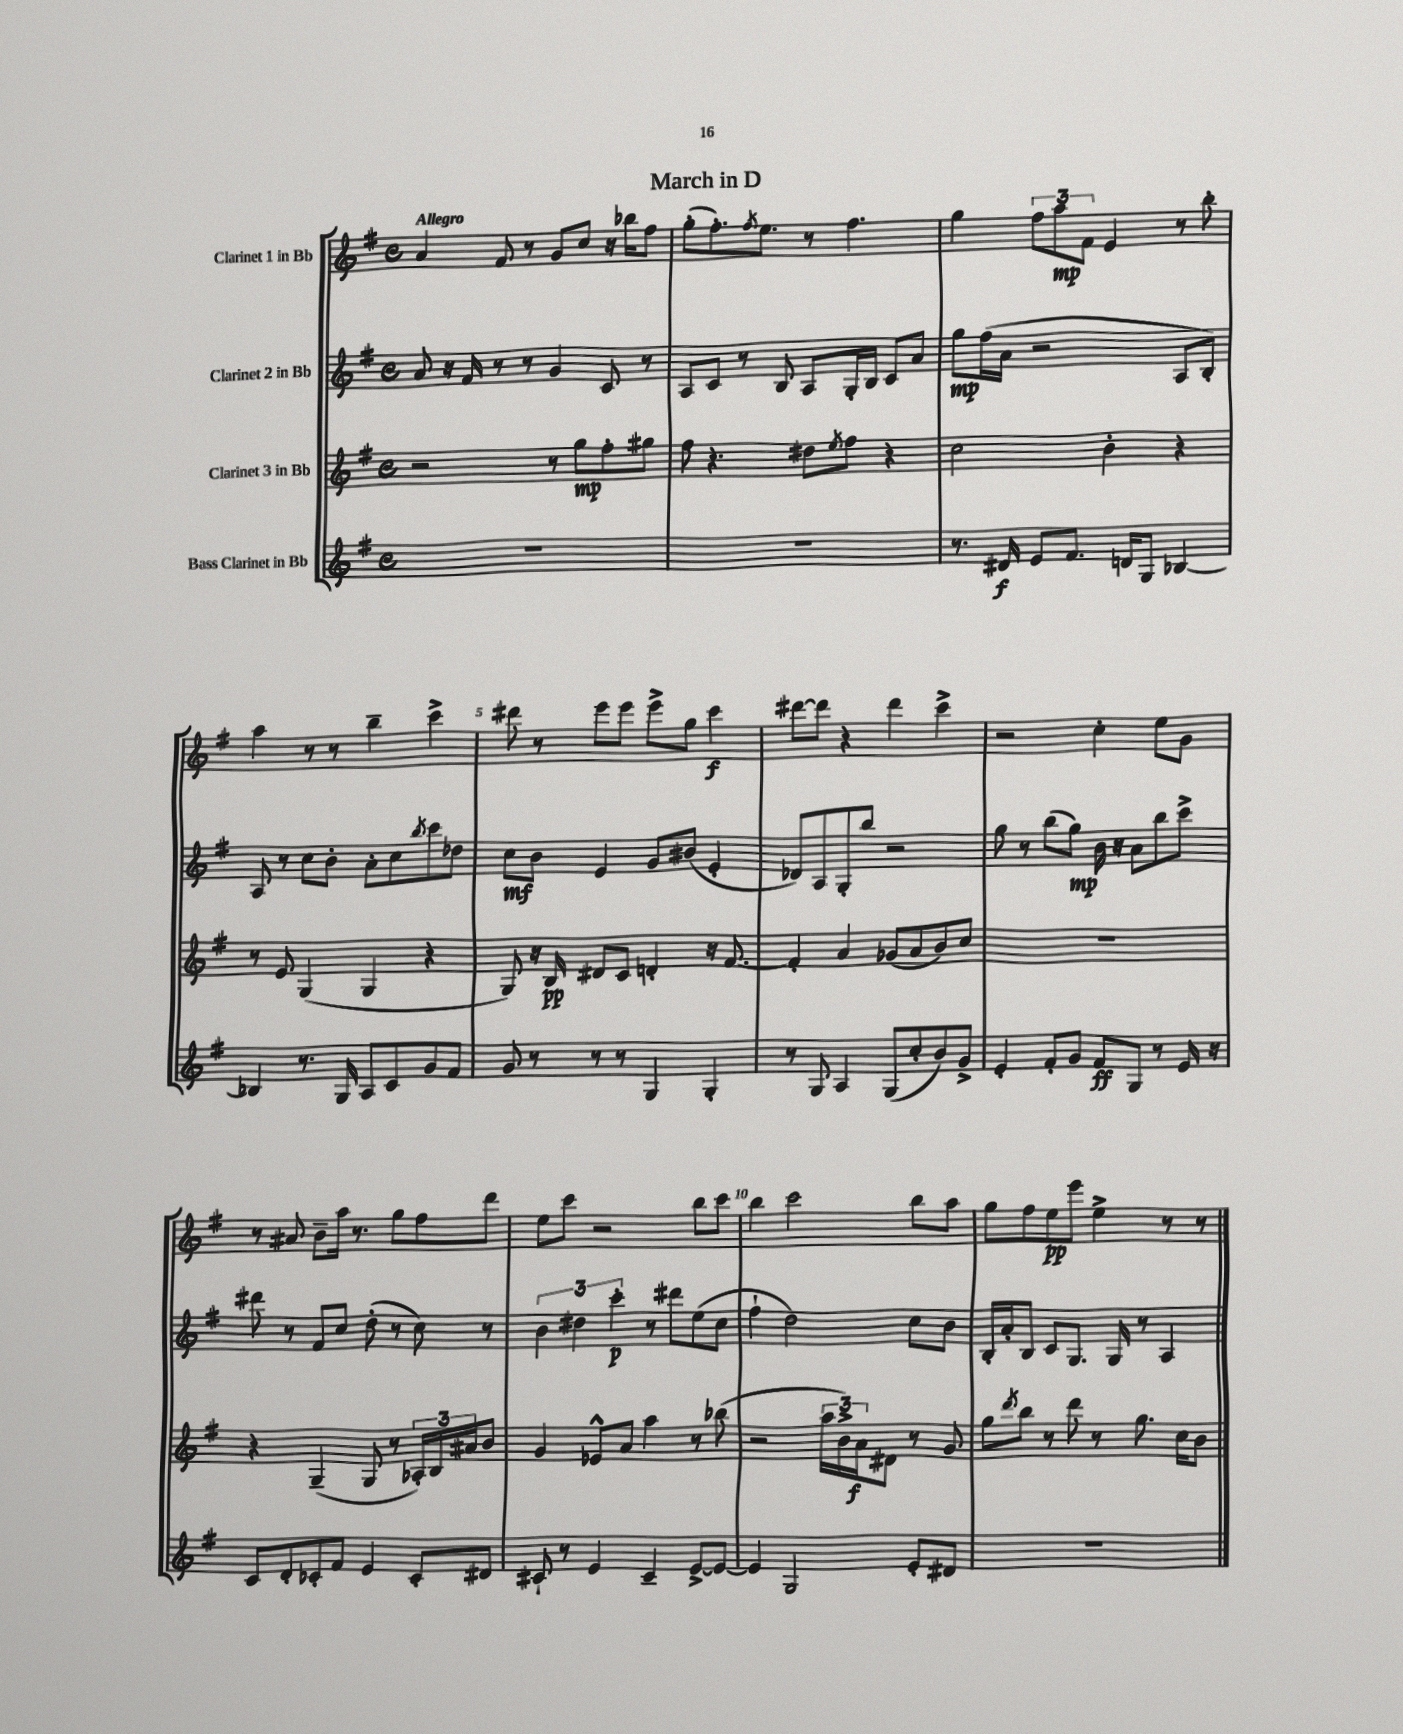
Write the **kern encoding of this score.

**kern	**dynam	**kern	**dynam	**kern	**dynam	**kern	**dynam
*part4	*part4	*part3	*part3	*part2	*part2	*part1	*part1
*staff4	*staff4	*staff3	*staff3	*staff2	*staff2	*staff1	*staff1
*I"Bass Clarinet in Bb	*	*I"Clarinet 3 in Bb	*	*I"Clarinet 2 in Bb	*	*I"Clarinet 1 in Bb	*
*clefG2	*	*clefG2	*	*clefG2	*	*clefG2	*
*k[f#]	*	*k[f#]	*	*k[f#]	*	*k[f#]	*
*M4/4	*	*M4/4	*	*M4/4	*	*M4/4	*
*met(c)	*	*met(c)	*	*met(c)	*	*met(c)	*
=1	=1	=1	=1	=1	=1	=1	=1
!	!	!	!	!	!	!LO:TX:a:B:t=Allegro	!
1r	.	2r	.	8a/	.	4a/	.
.	.	.	.	16r	.	.	.
.	.	.	.	16f#/	.	.	.
.	.	.	.	8r	.	8f#/	.
.	.	.	.	8r	.	8r	.
.	.	8r	.	4g/	.	8g/L	.
.	.	8gg\L	mp	.	.	8cc/J	.
.	.	8ff#'\	.	8c/	.	16r	.
.	.	.	.	.	.	16bb-X\KL	.
.	.	8gg#X\J	.	8r	.	8ff#\J	.
=2	=2	=2	=2	=2	=2	=2	=2
1r	.	8ff#\	.	8A/L	.	(8gg'\L	.
.	.	4.r	.	8c/J	.	8.ff#'\)	.
.	.	.	.	8r	.	.	.
.	.	.	.	.	.	8qff#/	.
.	.	.	.	.	.	8.ee\J	.
.	.	.	.	8B/	.	.	.
.	.	8dd#X\L	.	8A/L	.	8r	.
.	.	8qee/	.	.	.	.	.
.	.	8ff#\J	.	16G'/L	.	4.ff#\	.
.	.	.	.	16B/JJ	.	.	.
.	.	4r	.	8c/L	.	.	.
.	.	.	.	8a/J	.	.	.
=3	=3	=3	=3	=3	=3	=3	=3
8.r	.	2cc\	.	8gg\L	mp	4gg\	.
.	.	.	.	(16ff#\L	.	.	.
16d#X/	f	.	.	16a\JJ	.	.	.
8e/L	.	.	.	2r	.	12ff#\L	.
.	.	.	.	.	.	12aa\	mp
8.f#/J	.	.	.	.	.	.	.
.	.	.	.	.	.	12f#\J	.
.	.	4b'\	.	.	.	4e/	.
16dn/KL	.	.	.	.	.	.	.
8G/J	.	.	.	.	.	.	.
[4B-X/	.	4r	.	8A/L	.	8r	.
.	.	.	.	8B'/J)	.	8bb'\	.
!!LO:LB:g=z
=4	=4	=4	=4	=4	=4	=4	=4
4B-X/]	.	8r	.	8A/	.	4aa\	.
.	.	8e/	.	8r	.	.	.
8.r	.	(4G/	.	8cc\L	.	8r	.
.	.	.	.	8b'\J	.	8r	.
16G/	.	.	.	.	.	.	.
8A/L	.	4G/	.	8a'\L	.	4bb~\	.
8c/	.	.	.	8cc\	.	.	.
.	.	.	.	8qbb/	.	.	.
8g/	.	4r	.	8ccc\	.	4ccc^\	.
8f#/J	.	.	.	8dd-X\J	.	.	.
=5	=5	=5	=5	=5	=5	=5	=5
8g/	.	8G/)	.	8cc\L	mf	8ddd#X\	.
8r	.	16r	.	8b\J	.	8r	.
.	.	16B/	pp	.	.	.	.
8r	.	8d#X/L	.	4e/	.	8eee\L	.
8r	.	8c/J	.	.	.	8eee\J	.
4G/	.	4dn'/	.	8g/L	.	8eee^\L	.
.	.	.	.	(8b#X/J	.	8gg\J	.
4G'/	.	16r	.	4e'/	.	4ccc\	f
.	.	[8.f#/	.	.	.	.	.
=6	=6	=6	=6	=6	=6	=6	=6
8r	.	4f#'/]	.	8d-X/L)	.	[8ddd#X\L	.
8G/	.	.	.	8A/	.	8ddd#\J]	.
4A/	.	4a/	.	8G'/	.	4r	.
.	.	.	.	8bb/J	.	.	.
(8G/L	.	(8g-X/L	.	2r	.	4ddd#\	.
8cc'/	.	8a/	.	.	.	.	.
8b/)	.	8b/)	.	.	.	4ccc^\	.
8g^/J	.	8cc/J	.	.	.	.	.
=7	=7	=7	=7	=7	=7	=7	=7
4e'/	.	1r	.	8gg\	.	2r	.
.	.	.	.	8r	.	.	.
8f#'/L	.	.	.	(8bb\L	.	.	.
8g/J	.	.	.	8gg\J)	mp	.	.
8f#/L	ff	.	.	16b\	.	4cc'\	.
.	.	.	.	16r	.	.	.
8G/J	.	.	.	8a\L	.	.	.
8r	.	.	.	8bb\	.	8ee\L	.
16e/	.	.	.	8ccc^\J	.	8g\J	.
16r	.	.	.	.	.	.	.
!!LO:LB:g=z
=8	=8	=8	=8	=8	=8	=8	=8
8c/L	.	4r	.	8ddd#X\	.	8r	.
8d'/	.	.	.	8r	.	8a#X/	.
8c-X'/	.	(4G~/	.	8f#/L	.	8b~\L	.
8f#/J	.	.	.	8cc/J	.	16aa\Jk	.
.	.	.	.	.	.	8.r	.
4e/	.	8G/	.	(8dd'\	.	.	.
.	.	8r	.	8r	.	8gg\L	.
8c-'/L	.	24A-X'/LL)	.	8cc\)	.	8ff#\	.
.	.	24B/	.	.	.	.	.
.	.	24a#X/J	.	.	.	.	.
8d#X/J	.	8b/J	.	8r	.	8ddd\J	.
=9	=9	=9	=9	=9	=9	=9	=9
8c#X`/	.	4g/	.	6b\	.	8ee\L	.
8r	.	.	.	.	.	8ccc\J	.
.	.	.	.	6dd#X\	.	.	.
4e/	.	8e-X^^/L	.	.	.	2r	.
.	.	.	.	6ccc'\	p	.	.
.	.	8a/J	.	.	.	.	.
4c#~/	.	4aa\	.	8r	.	.	.
.	.	.	.	8ddd#X\L	.	.	.
[8e^/L	.	8r	.	(8ee\	.	8bb\L	.
8e/J_	.	(8bb-X\	.	8cc\J	.	8ccc\J	.
=10	=10	=10	=10	=10	=10	=10	=10
4e/]	.	2r	.	4ff#`\	.	4bb\	.
2G/	.	.	.	2dd\)	.	2ccc\	.
.	.	24aa\LL	.	.	.	.	.
.	.	24b^\)	.	.	.	.	.
.	.	24a\J	f	.	.	.	.
.	.	8d#X\J	.	.	.	.	.
8e'/L	.	8r	.	8cc\L	.	8bb\L	.
8d#X/J	.	8g/	.	8b\J	.	8aa\J	.
=11	=11	=11	=11	=11	=11	=11	=11
1r	.	8gg\L	.	16B'/LL	.	8gg\L	.
.	.	.	.	16a'/J	.	.	.
.	.	8qddd/	.	.	.	.	.
.	.	8bb\J	.	8B/J	.	8ff#\	.
.	.	8r	.	8c/L	.	8ee\	pp
.	.	8ddd\	.	8.G/J	.	8eee\J	.
.	.	8r	.	.	.	4ee^\	.
.	.	.	.	16G/	.	.	.
.	.	8.gg\	.	8r	.	.	.
.	.	.	.	4A/	.	8r	.
.	.	16cc\KL	.	.	.	.	.
.	.	8b\J	.	.	.	8r	.
==	==	==	==	==	==	==	==
*-	*-	*-	*-	*-	*-	*-	*-
